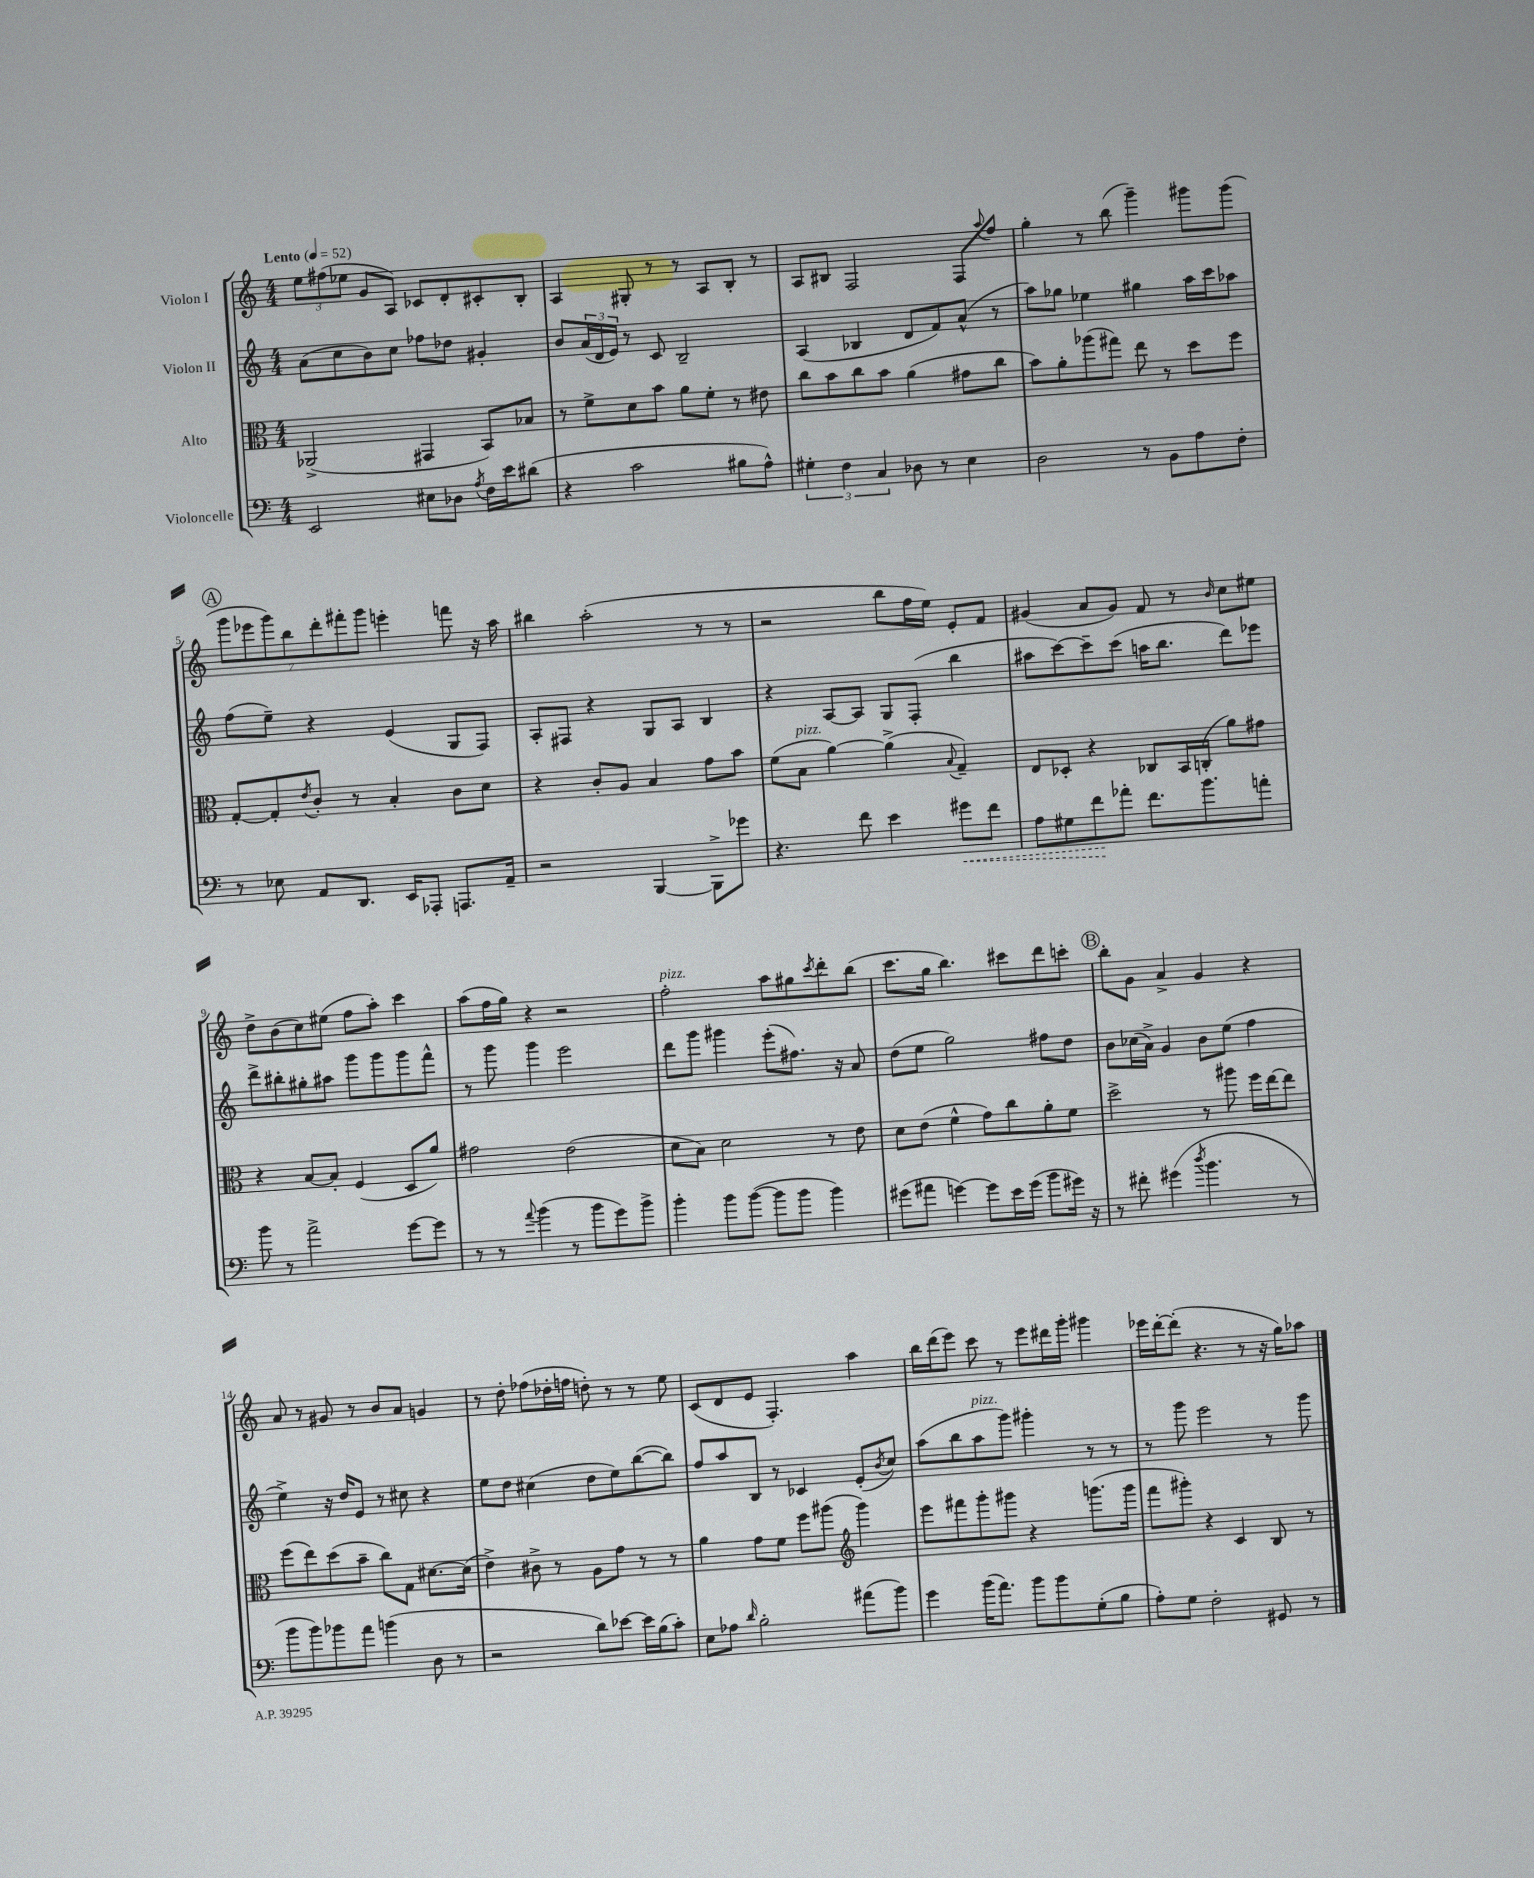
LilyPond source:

<<
\new StaffGroup <<
\new Staff = "s0" \with { instrumentName = "Violon I" } {
    \clef treble \key c \major \numericTimeSignature \time 4/4 \tempo "Lento" 4 = 52
    \tuplet 3/2 { e''8 fis''8( ees''8 } g'8 a8) ces'8 d'8-. cis'8-. b8-. |
    a4 gis8-. r8 r8 a8 b8-. r8 |
    a8 bis8 f2 f8 \appoggiatura { a''8 } f''8 |
    g''4-. r8 b''8( g'''4--) gis'''8 gis'''8( |
    \mark \markup { \circle "A" } \tuplet 7/4 { g'''8 ees'''8 g'''8) b''8 d'''8-. fis'''8-. g'''8 } e'''4-. f'''8 r16 a''16 |
    bis''4 a''2-.( r8 r8 |
    r2 b''8 f''16 e''16) e'8-. f'8 |
    gis'4( a'8 gis'8) f'8 r8 \grace { b'16 } c''8 eis''8 |
    d''8-> b'8( c''8) eis''8( f''8 a''8-.) c'''4 |
    a''8( f''16 g''16) r4 r2 |
    f''2-.^\markup { \italic "pizz." } a''8 gis''8 \acciaccatura { c'''8 } d'''8-. b''8( |
    c'''8. g''16 b''4.) cis'''8 d'''8 c'''8-. |
    \mark \markup { \circle "B" } b''8-. g'8 a'4-> g'4 r4 |
    a'8 r8 gis'8 r8 b'8 a'8 g'4 |
    r8 d''8-. fes''8( des''16-. f''16 d''8-.) r8 r8 e''8 |
    c'8( d'8 e'8 f4.-.) a''4 |
    b''16 d'''16( e'''8) c'''8 r8 e'''8 dis'''16 g'''16-. gis'''4 |
    ees'''16 d'''16~-. d'''8-.( r4. r8 r16 g''16) aes''8 \bar "|." |
}
\new Staff = "s1" \with { instrumentName = "Violon II" } {
    \clef treble \key c \major \numericTimeSignature \time 4/4
    a'8( c''8 b'8) c''8 fes''8 des''8 gis'4-. |
    b'8 \tuplet 3/2 { a'16( d'16 e'16) } r8 c'8 b2-- |
    a4( bes4 d'8 f'8) a'8-^( r8 |
    a''8) ges''8 ees''4 gis''4 a''16 c'''16 aes''8 |
    \mark \markup { \circle "A" } f''8( e''8--) r4 e'4( g8 f8) |
    a8-. fis8 r4 g8 a8 b4 |
    r4 a8~ a8 g8 f8-.( b''4 |
    ais''8 c'''8~) c'''8-- c'''8( a''16 b''8. d'''8) ees'''8 |
    d'''8-> bis''8-. gis''8-. ais''8 g'''8 g'''8 g'''8 f'''8-^ |
    r8 g'''8 g'''4 e'''2 |
    d'''8 g'''8 gis'''4 e'''8-.( fis''8.) r16 a'8 |
    d''8( e''8 g''2) fis''8 d''8 |
    \mark \markup { \circle "B" } b'8 ces''16( a'16->) g'4 b'8 e''8( f''4 |
    e''4->) r16 d''16 e'8 r8 cis''8 r4 |
    e''8 d''8 cis''4( d''8 e''8) b''8~( b''8) |
    f''8 a''8 b8 r8 ces'4 e'8-.( \acciaccatura { b'8 } c''8) |
    a''8( b''8 a''8^\markup { \italic "pizz." } g'''8) gis'''4-. r8 r8 |
    r8 g'''8 e'''2 r8 g'''8 \bar "|." |
}
\new Staff = "s2" \with { instrumentName = "Alto" } {
    \clef alto \key c \major \numericTimeSignature \time 4/4
    aes,2->( gis,4 b,8) bes8 |
    r8 f'8-> d'8 b'8 a'8 f'8-. r8 eis'8 |
    c''8 b'8 c''8 b'8 a'4( gis'8 c''8 |
    b'8) a'8-. aes''8( gis''8) e''8 r8 d''8 f''8 |
    \mark \markup { \circle "A" } g8~-. g8-. \acciaccatura { e'8 } c'8-. r8 b4-. c'8 d'8 |
    r4 c'8-. a8 b4 g'8 b'8 |
    f'8( b8^\markup { \italic "pizz." } a'4~) a'4->( \appoggiatura { b8 } g4--) |
    e8 des8-. r4 ces8 b,16 c16-.( a'8) gis'8 |
    r4 b8~ b8-. f4( d8 a'8) |
    gis'2 e'2( |
    d'8 b8) d'2 r8 e'8 |
    d'8 e'8( f'4-^ g'8) c''8 a'8-. f'8 |
    \mark \markup { \circle "B" } d''2-> r8 ais''8 f''16 e''16~ e''8 |
    f''8( e''8) d''8( b'8-- c''8) g8 dis'8.~ dis'16( |
    e'4->) cis'8-> r8 a8 g'8 r8 r8 |
    a'4 g'8 f'8 f''8 ais''8( \clef treble g'''4) |
    e'''8 fis'''8 g'''8-. gis'''8 r4 g'''8.( g'''16 |
    f'''8 gis'''8-.) r4 c'4 b8 r8 \bar "|." |
}
\new Staff = "s3" \with { instrumentName = "Violoncelle" } {
    \clef bass \key c \major \numericTimeSignature \time 4/4
    e,2 eis8 des8 \acciaccatura { a8 } f16 e'16 dis'8( |
    r4 c'2 bis8 a8-^) |
    \tuplet 3/2 { gis4-. f4 c4 } des8 r8 e4 |
    d2 r8 b,8 a8 f8-. |
    \mark \markup { \circle "A" } r8 ees8 a,8 d,8. e,16 aes,,8-. a,,8. a,16-- |
    r2 b,,4~ b,,8-> ges'8 |
    r4. f'8 e'4 \once \override Hairpin.style = #'dashed-line gis'8\< f'8 |
    a8 gis8 f'8\! aes'8-. f'8. b'8. a'8-. |
    b'8 r8 a'2-> g'8~ g'8 |
    r8 r8 \appoggiatura { a'8 } b'4( r8 b'8 g'8) b'8-> |
    b'4-. b'8 b'8~( b'8 b'8 b'4) |
    gis'8( ais'8 g'4~) g'8 e'16 g'16( b'8 gis'16) r16 |
    \mark \markup { \circle "B" } r8 fis'8-. gis'4( \acciaccatura { d''8 } b'4. r8 |
    b'8 b'8) bes'8 a'8 b'4( d8 r8 |
    r2 d'8) ees'8~ ees'16 b16( c'8-.) |
    e8 aes8 \grace { d'16 } b2-. ais'8( b'8) |
    g'4 b'16( a'8.) b'8 b'8 g8-.( b8 |
    a8-.) g8 f2-. gis,8 r8 \bar "|." |
}
>>
>>
